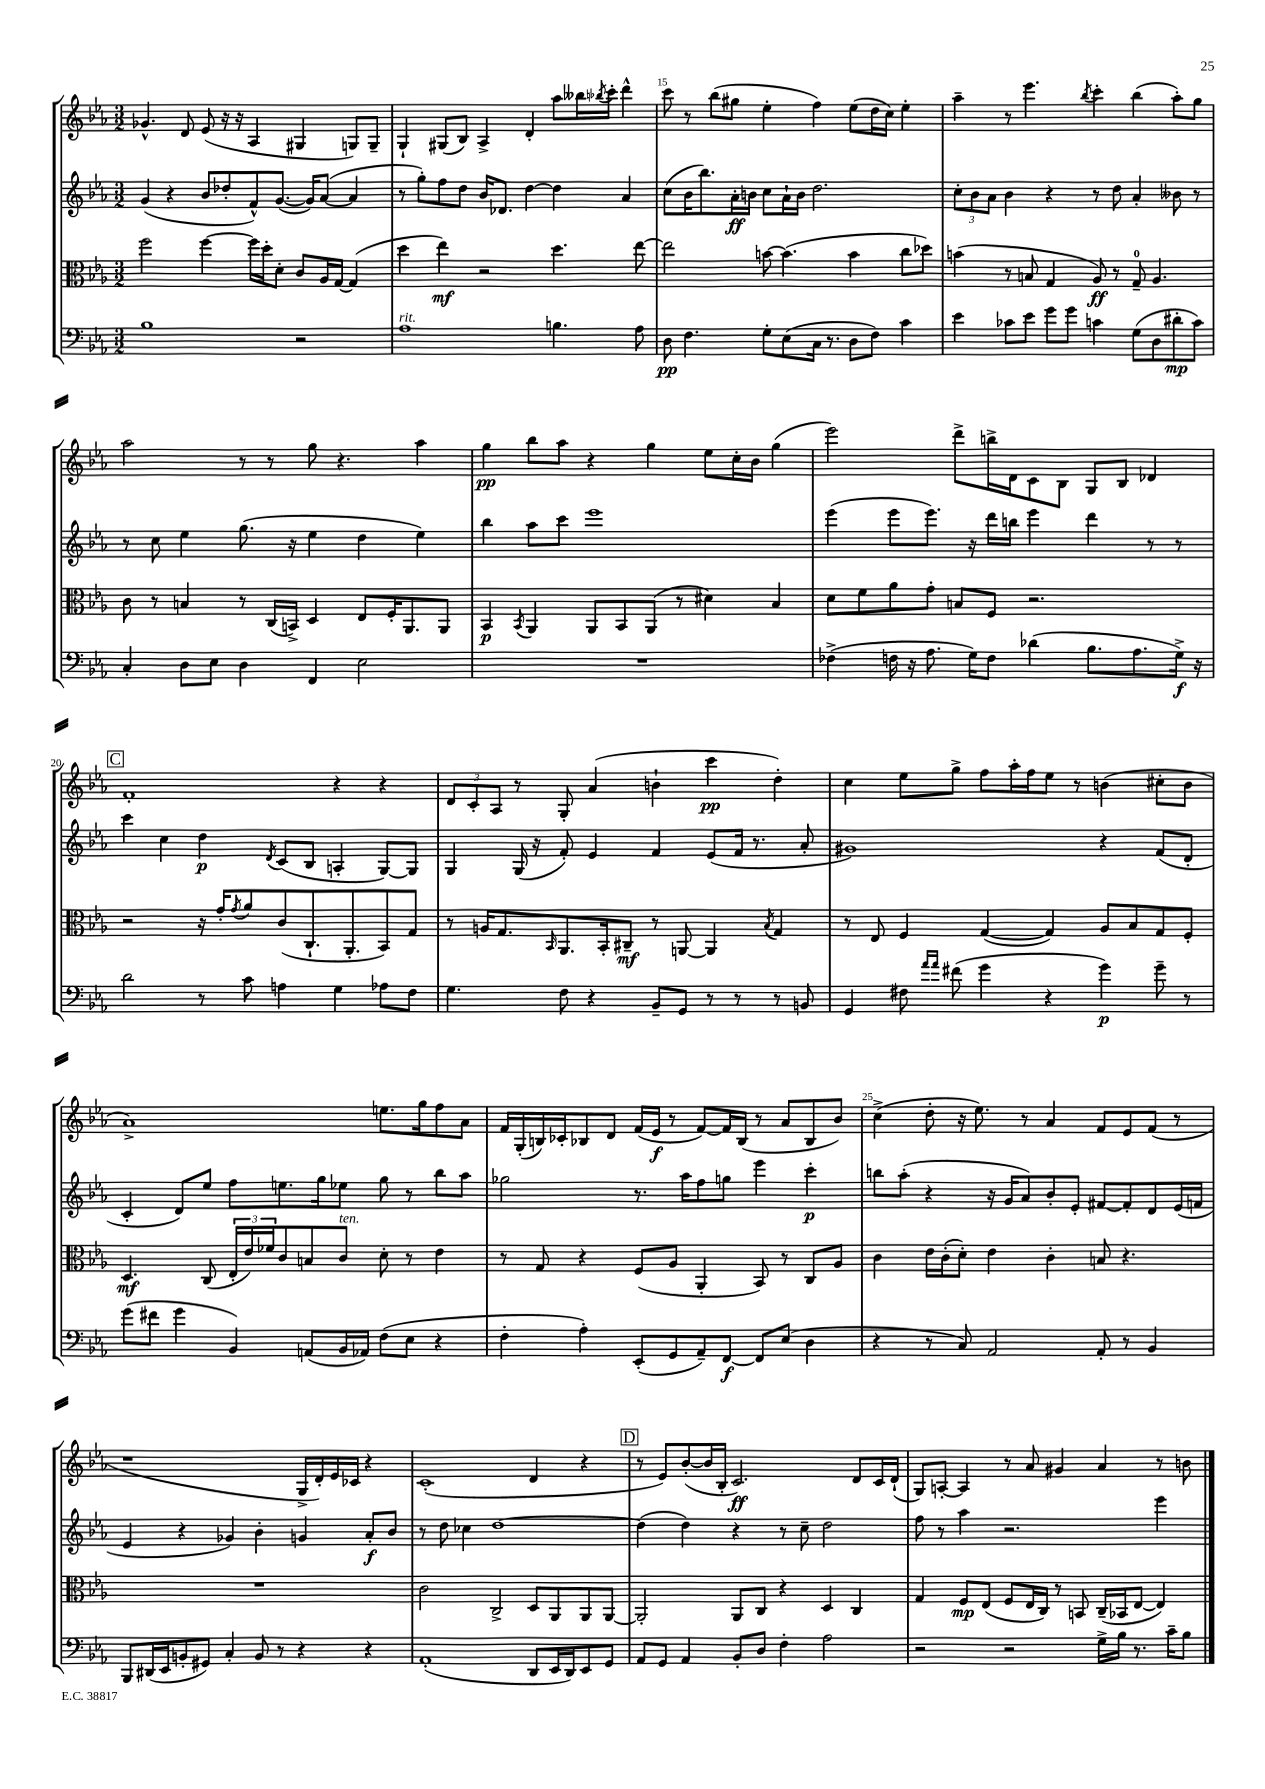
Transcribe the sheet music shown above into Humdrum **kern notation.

**kern	**kern	**kern	**kern
*staff4	*staff3	*staff2	*staff1
*clefF4	*clefC3	*clefG2	*clefG2
*k[b-e-a-]	*k[b-e-a-]	*k[b-e-a-]	*k[b-e-a-]
*M3/2	*M3/2	*M3/2	*M3/2
1B-	2ff	(4g	4.g-^^
.	.	4r	.
.	.	.	8d
.	[4ff	8b-	(8e-
.	.	8dd-'	16r
.	.	.	16r
.	16ff]	8f^^)	4A-
.	16dd'	.	.
.	8d'	([8.g	.
2r	8c	.	4G#
.	.	16g])	.
.	16A-	([8a-	.
.	[16G	.	.
.	(4G]	4a-]	8G)
.	.	.	8G~
=	=	=	=
1A-	4dd	8r	4G`
.	.	8gg')	.
.	4ee-)	8ff	(8G#
.	.	8dd	8B-)
.	2r	16b-	4A-^
.	.	8.d-	.
.	.	[4dd	4d'
4.B	4.dd	4dd]	8aa-
.	.	.	16bb--
.	.	.	8qbb-
.	.	.	16ccc'
.	.	4a-	4ddd^^
8A-	[8ee-	.	.
=	=	=	=
8D	2ee-]	(8cc	8ccc
4.F	.	16b-	8r
.	.	8.bb-)	.
.	.	.	(8bb-
.	.	16a-'	8gg#
.	.	16b	.
8G'	[8b	8cc	4ee-'
(8E-	(4.b]	16a-`	.
.	.	16b	.
16C	.	2.dd	4ff)
8.r	.	.	.
8D	4b	.	(8ee-
8F)	.	.	16dd
.	.	.	16cc)
4c	8cc	.	4ee-'
.	8dd-)	.	.
=	=	=	=
4e-	(4b	12cc'	4aa-~
.	.	12b-	.
.	.	12a-	.
8c-	8r	4b-	8r
8e-	8B	.	4.eee-
8g	4G	4r	.
8g	.	.	.
.	.	.	8qbb-
4c	8A-)	8r	4ccc'
.	8r	8dd	.
(8G	8G~	4a-'	(4bb-
8D	4.A-	.	.
8d#'	.	8b--	8aa-')
8c)	.	8r	8gg
=	=	=	=
4C'	8c	8r	2aa-
.	8r	8cc	.
8D	4B	4ee-	.
8E-	.	.	.
4D	8r	(8.gg	8r
.	(16C	.	8r
.	16BB^)	16r	.
4FF	4D	4ee-	8gg
.	.	.	4.r
2E-	8E-	4dd	.
.	16F'	.	.
.	8.AA-	.	.
.	.	4ee-)	4aa-
.	8AA-	.	.
=	=	=	=
1.r	4BB-	4bb-	4gg
.	8qBB-	.	.
.	4AA-	8aa-	8bb-
.	.	8ccc	8aa-
.	8AA-	1eee-	4r
.	8BB-	.	.
.	(8AA-	.	4gg
.	8r	.	.
.	4d#)	.	8ee-
.	.	.	16cc'
.	.	.	16b-
.	4B-	.	(4gg
=	=	=	=
(4F-^	8d	(4eee-	2eee-)
.	8f	.	.
16F	8a-	8eee-	.
16r	.	.	.
8.A-	8g'	8.eee-)	.
.	8B	.	8ddd^
16G)	.	16r	.
8F	8F	16ddd	16bb^
.	.	16bb	16d
(4d-	2.r	4eee-	8c
.	.	.	8B-
8.B-	.	4ddd	8G
.	.	.	8B-
8.A-	.	.	.
.	.	8r	4d-
16G^)	.	8r	.
16r	.	.	.
=	=	=	=
2d	2r	4ccc	1f'
.	.	4cc	.
8r	16r	4dd	.
.	16g'	.	.
.	8qg	.	.
8c	8a-	.	.
.	.	8qd	.
4A	(8c	(8c	.
.	8.C`	8B-	.
4G	.	4A'	4r
.	8.AA-'	.	.
8A-	8BB-)	[8G)	4r
8F	8G	8G]	.
=	=	=	=
4.G	8r	4G	12d
.	.	.	12c'
.	16A	.	.
.	.	.	12A-
.	8.G	.	.
.	.	(16G	8r
.	.	16r	.
.	16qqBB-	.	.
8F	8.AA-	8f')	8G'
4r	.	4e-	(4a-
.	16BB-'	.	.
.	8C#~	.	.
8BB-~	8r	4f	4b`
8GG	[8AA	.	.
8r	4AA]	(8e-	4ccc
8r	.	16f	.
.	.	8.r	.
.	8qB-	.	.
8r	4G	.	4dd')
8BB	.	8a-'	.
=	=	=	=
4GG	8r	1g#)	4cc
.	8E-	.	.
8F#	4F	.	8ee-
16qqa-	.	.	.
16qqa-	.	.	.
(8f#	.	.	8gg^
4g	([4G	.	8ff
.	.	.	16aa-'
.	.	.	16ff
4r	4G])	.	8ee-
.	.	.	8r
4g)	8A-	4r	(4b
.	8B-	.	.
8g~	8G	(8f	8cc#'
8r	8F'	8d'	8b
=	=	=	=
(8g	4.D	4c'	1a-^)
8f#	.	.	.
4g	.	8d)	.
.	(8C	8ee-	.
4BB-)	24E-'	8ff	.
.	24e-)	.	.
.	24f-	.	.
.	8c	8.ee	.
(8AA	8B	.	.
.	.	16gg	.
16BB-	8c	8ee-	.
16AA-)	.	.	.
(8F	8d'	8gg	8.ee
8E-	8r	8r	.
.	.	.	16gg
4r	4e-	8bb-	8ff
.	.	8aa-	8a-
=	=	=	=
4F'	8r	2gg-	16f
.	.	.	(16G'
.	8G	.	16B)
.	.	.	16c-'
4A-')	4r	.	8B-
.	.	.	8d
(8EE-'	(8F	8.r	(16f
.	.	.	16e-
8GG	8A-	.	8r
.	.	16aa-	.
8AA-~)	4AA-'	8ff	[8f)
[8FF	.	8gg	16f]
.	.	.	(16B-
8FF]	8BB-)	4eee-	8r
(8E-	8r	.	8a-
4D	8C	4ccc'	8B-
.	8A-	.	8b-)
=	=	=	=
4r	4c	8bb	(4cc^
.	.	(8aa-'	.
8r	16e-	4r	8dd'
.	(16c'	.	.
8C)	8d')	.	16r
.	.	.	8.ee-)
2AA-	4e-	16r	.
.	.	16g	.
.	.	8a-)	8r
.	4c'	8b-'	4a-
.	.	8e-'	.
8AA-'	8B	[8f#	8f
8r	4.r	8f#']	8e-
4BB-	.	8d	(8f
.	.	(16e-	8r
.	.	16f	.
=	=	=	=
8BBB-	1.r	4e-	1r
(16DD#	.	.	.
16EE-	.	.	.
8BB'	.	4r	.
8GG#)	.	.	.
4C'	.	4g-)	.
8BB	.	4b-'	.
8r	.	.	.
4r	.	4g	16G^
.	.	.	16d')
.	.	.	16e-
.	.	.	16c-
4r	.	8a-'	4r
.	.	8b-	.
=	=	=	=
(1AA-'	2c	8r	(1c'
.	.	8dd	.
.	.	4cc-	.
.	2C^	[1dd	.
8DD	8D	.	4d
16EE-	8AA-	.	.
16DD)	.	.	.
8EE-	8AA-	.	4r
8GG	[8AA-	.	.
=	=	=	=
8AA-	2AA-']	(4dd]	8r
8GG	.	.	8e-)
4AA-	.	4dd)	([8b-'
.	.	.	16b-]
.	.	.	16B-'
8BB-'	8AA-	4r	2.c)
8D	8C	.	.
4F'	4r	8r	.
.	.	8cc~	.
2A-	4D	2dd	.
.	4C	.	8d
.	.	.	16c
.	.	.	(16d`
=	=	=	=
2r	4G	8ff	8G)
.	.	8r	[8A'
.	8F	4aa-	4A]
.	(8E-	.	.
2r	8F	2.r	8r
.	16E-	.	8a-
.	16C)	.	.
.	8r	.	4g#
.	8BB	.	.
16G^	(16C~	.	4a-
16B-	16BB-	.	.
8.r	[8E-	.	.
.	4E-])	4eee-	8r
16c~	.	.	.
8B-	.	.	8b
==	==	==	==
*-	*-	*-	*-
